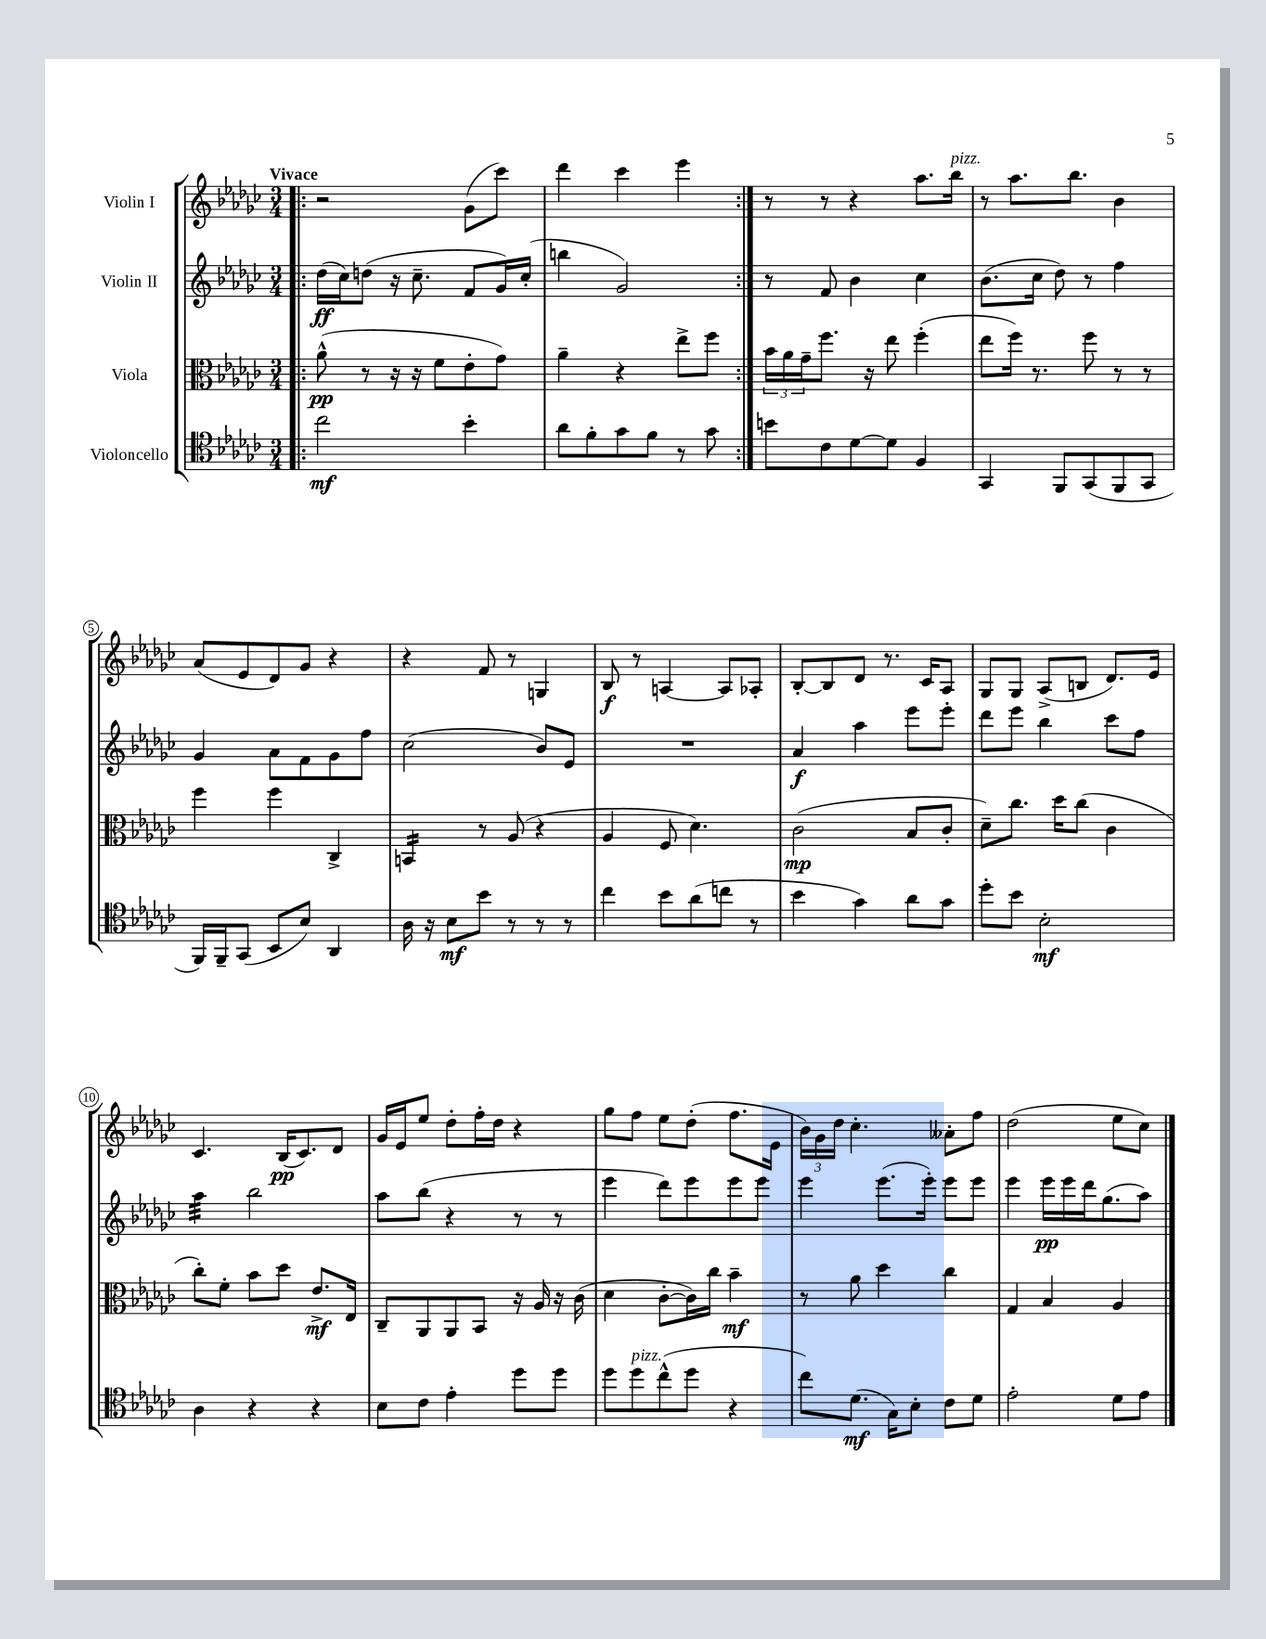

**kern	**kern	**kern	**kern
*staff4	*staff3	*staff2	*staff1
*clefC4	*clefC3	*clefG2	*clefG2
*k[b-e-a-d-g-c-]	*k[b-e-a-d-g-c-]	*k[b-e-a-d-g-c-]	*k[b-e-a-d-g-c-]
*M3/4	*M3/4	*M3/4	*M3/4
=!|:	=!|:	=!|:	=!|:
2cc-\	(8a-^^\	(16dd-\LL	2r
.	.	16cc-\J)	.
.	8r	(8dd\J	.
.	16r	16r	.
.	16r	8.cc-~\	.
.	8f\L	.	.
4b-'\	8e-'\	8f/L	(8g-\L
.	8g-\J)	16g-/L)	8ccc-\J)
.	.	(16cc-'/JJ	.
=	=	=	=
8a-\L	4a-~\	4bb\	4ddd-\
8f'\	.	.	.
8g-\	4r	2g-/)	4ccc-\
8f\J	.	.	.
8r	8ee-^\L	.	4eee-\
8g-\	8ff\J	.	.
=:|!	=:|!	=:|!	=:|!
8b\L	24b-\LL	8r	8r
.	24a-\	.	.
.	24g-~\J	.	.
8c-\	8.ff\J	8f/	8r
[8d-\	.	4b-\	4r
.	16r	.	.
8d-\]J	8ee-\	.	.
4F/	(4ff'\	4cc-\	8.aa-\L
.	.	.	16bb-\Jk
=	=	=	=
4GG-/	8ee-\L	(8.b-\L	8r
.	16ff\Jk)	.	8.aa-\L
.	8.r	16cc-\Jk	.
8FF/L	.	8dd-\)	.
.	.	.	8.bb-\J
(8GG-/	8ff\	8r	.
8FF/	8r	4ff\	4b-\
8GG-/J	8r	.	.
=	=	=	=
16FF/LL)	4ff\	4g-/	(8a-/L
16FF~/J	.	.	.
(8GG-/J	.	.	8e-/
8BB-/L	4ff\	8a-\L	8d-/)
8B-/J)	.	8f\	8g-/J
4AA-/	4C-^/	8g-\	4r
.	.	8ff\J	.
=	=	=	=
16A-\	4BB/	(2cc-\	4r
16r	.	.	.
8B-\L	.	.	.
8b-\J	8r	.	8f/
8r	(8A-/	.	8r
8r	4r	8b-/L)	4G/
8r	.	8e-/J	.
=	=	=	=
4cc-\	4A-/	2.r	8B-/
.	.	.	8r
8b-\L	8F/	.	[4A/
(8a-\	4.d-\)	.	.
8cc\J	.	.	8A/]L
8r	.	.	8A-'/J
=	=	=	=
4b-\	(2c-\	4a-/	[8B-'/L
.	.	.	8B-/]
4g-\)	.	4aa-\	8d-/J
.	.	.	8.r
8a-\L	8B-/L	8eee-\L	.
.	.	.	16c-/LK
8g-\J	8c-'/J	8eee-'\J	8A-/J
=	=	=	=
8dd-'\L	8d-~\L)	8ddd-\L	8G-/L
8b-\J	8.cc-\J	8eee-\J	8G-/J
2B-'\	.	4bb-\	(8A-^/L
.	16dd-\LK	.	.
.	(8cc-\J	.	8B/J
.	4c-\	8ccc-\L	8.d-/L)
.	.	8ff\J	.
.	.	.	16e-/Jk
=	=	=	=
4A-\	8cc-'\L)	4aa-\	4.c-/
.	8f'\J	.	.
4r	8b-\L	2bb-\	.
.	8dd-\J	.	(16B-/LK
.	.	.	8.c-/)
4r	8.e-^/L	.	.
.	.	.	8d-/J
.	16E-/Jk	.	.
=	=	=	=
8B-\L	8C-~/L	8aa-\L	16g-/LL
.	.	.	16e-/J
8c-\J	8AA-/	(8bb-\J	8ee-/J
4e-'\	8AA-/	4r	8dd-'\L
.	8BB-/J	.	16ff'\L
.	.	.	16dd-\JJ
8dd-\L	16r	8r	4r
.	16A-/	.	.
8dd-\J	16r	8r	.
.	(16c-\	.	.
=	=	=	=
8dd-\L	4d-\	4eee-\	8gg-\L
8dd-\	.	.	8ff\J
(8cc-^^\	[8c-'\L	8ddd-\L)	8ee-\L
8dd-\J	16c-\]L)	8eee-\	(8dd-'\J
.	16cc-\JJ	.	.
4r	4b-~\	8eee-\	8.ff\L
.	.	8eee-\J	.
.	.	.	16e-\Jk
=	=	=	=
8cc-\L)	8r	4eee-\	24b-\LL)
.	.	.	24g-\
.	.	.	24dd-\JJ
(8.d-\J	8a-\	.	4.cc-'\
.	4dd-\	(8.eee-\L	.
16G-\LK)	.	.	.
8B-'\J	.	.	.
.	.	16eee-'\Jk)	.
8c-\L	4cc-\	8eee-\L	8a--'\L
8d-\J	.	8eee-\J	8ff\J
=	=	=	=
2e-'\	4G-/	4eee-\	(2dd-\
.	4B-/	16eee-\LL	.
.	.	16eee-\	.
.	.	16ddd-\J	.
.	.	(8.gg-\	.
8d-\L	4A-/	.	8ee-\L
8e-\J	.	8aa-\J)	8cc-\J)
==	==	==	==
*-	*-	*-	*-
